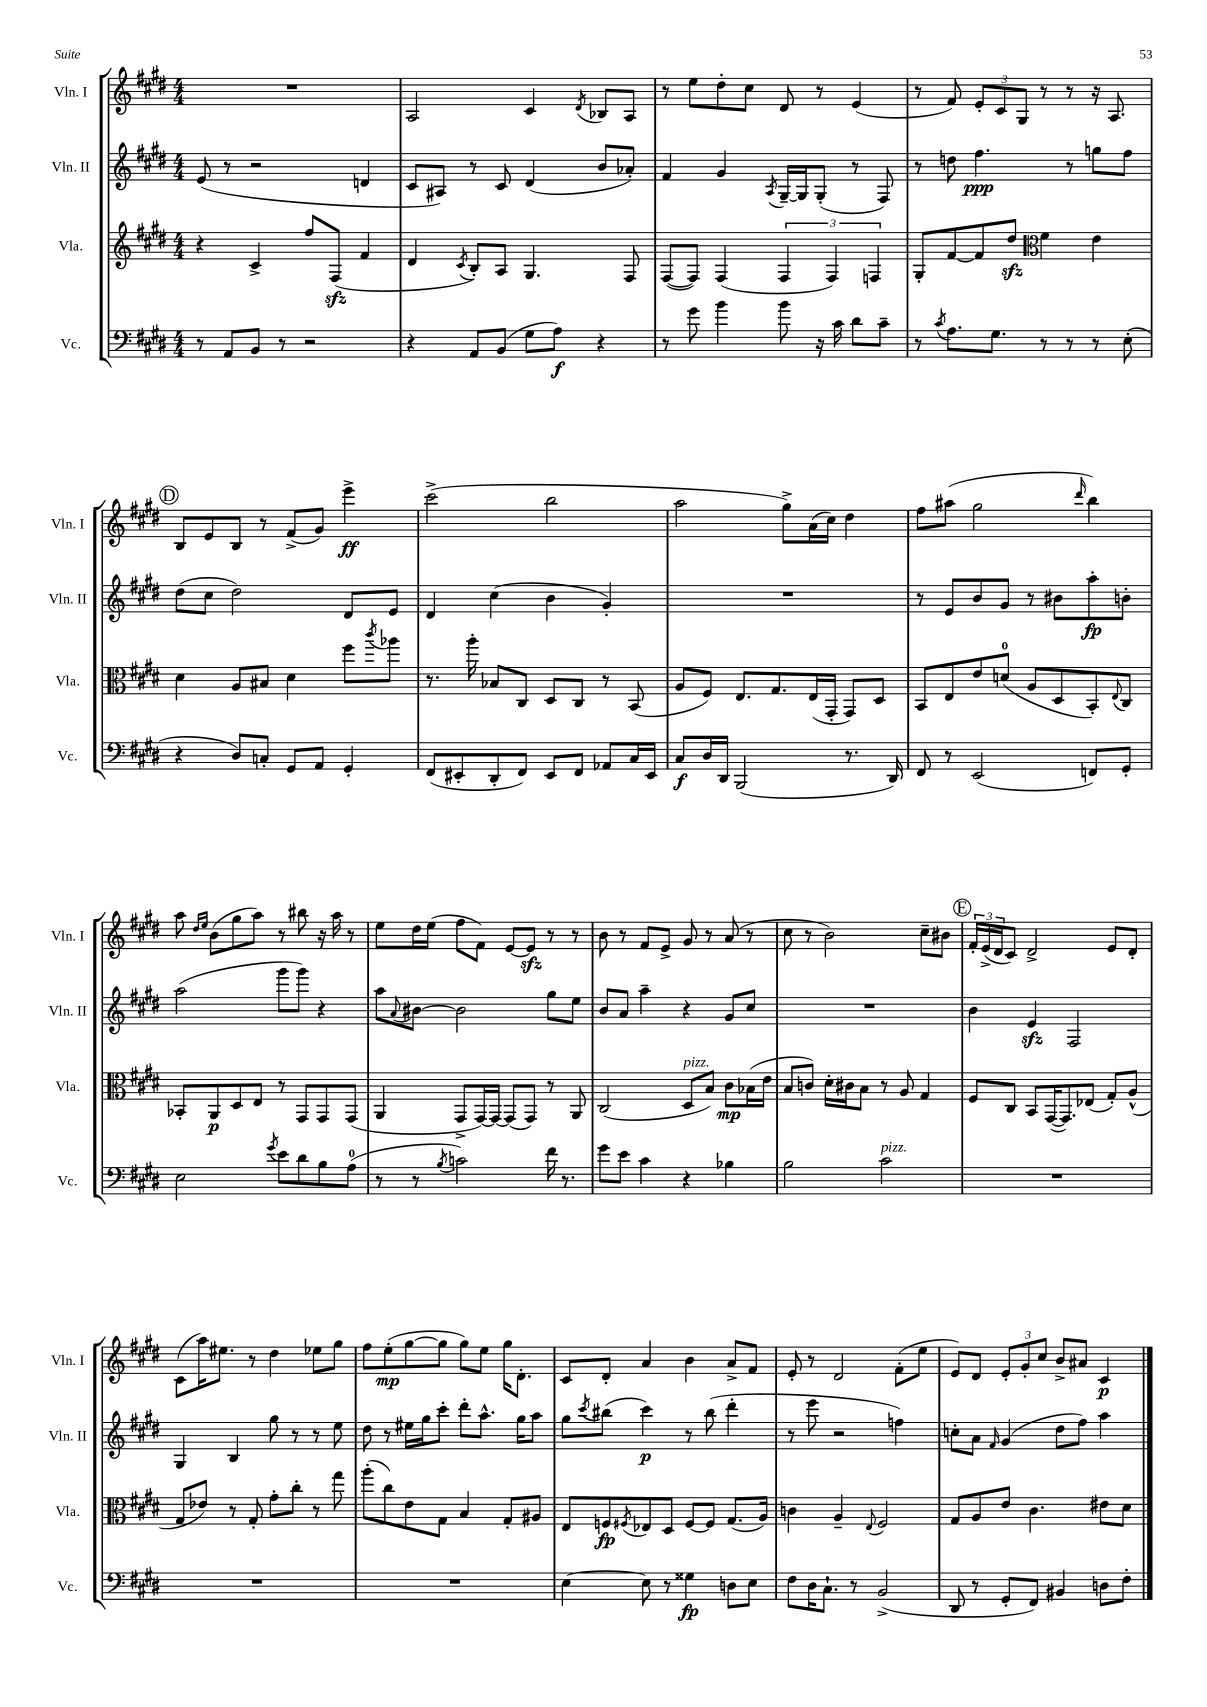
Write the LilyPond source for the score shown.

<<
\new StaffGroup <<
\new Staff = "s0" \with { instrumentName = "Vln. I" shortInstrumentName = "Vln. I" } {
    \clef treble \key e \major \numericTimeSignature \time 4/4
    R1 |
    a2 cis'4 \acciaccatura { dis'8 } bes8 a8 |
    r8 e''8 dis''8-. cis''8 dis'8 r8 e'4( |
    r8 fis'8) \tuplet 3/2 { e'8-. cis'8 gis8 } r8 r8 r16 a8. |
    \mark \markup { \circle "D" } b8 e'8 b8 r8 fis'8->( gis'8) e'''4->\ff |
    cis'''2->( b''2 |
    a''2 gis''8->) a'16( cis''16) dis''4 |
    fis''8 ais''8( gis''2 \grace { dis'''16 } b''4) |
    a''8 \grace { dis''16 e''16 } b'8( gis''8 a''8) r8 bis''8 r16 a''16 r8 |
    e''8 dis''16 e''16( fis''8 fis'8) e'8~ e'8\sfz r8 r8 |
    b'8 r8 fis'8 e'8-> gis'8 r8 a'8( r8 |
    cis''8 r8 b'2) cis''8-- bis'8 |
    \mark \markup { \circle "E" } \tuplet 3/2 { fis'16-. e'16->( dis'16 } cis'8) dis'2-> e'8 dis'8-. |
    cis'8( a''16) eis''8. r8 dis''4 ees''8 gis''8 |
    fis''8 e''8-.\mp( gis''8~ gis''8 gis''8) e''8 gis''16 dis'8.-. |
    cis'8 dis'8-. a'4 b'4 a'8-> fis'8 |
    e'8-. r8 dis'2 fis'8-.( e''8 |
    e'8) dis'8 \tuplet 3/2 { e'8-. gis'8-. cis''8 } b'8-> ais'8 cis'4\p \bar "|." |
}
\new Staff = "s1" \with { instrumentName = "Vln. II" shortInstrumentName = "Vln. II" } {
    \clef treble \key e \major \numericTimeSignature \time 4/4
    e'8( r8 r2 d'4 |
    cis'8 ais8) r8 cis'8 dis'4( b'8 aes'8-.) |
    fis'4 gis'4 \acciaccatura { a8 } gis16~-- gis16 gis8-.( r8 fis8) |
    r8 d''8 fis''4.\ppp r8 g''8 fis''8 |
    \mark \markup { \circle "D" } dis''8( cis''8 dis''2) dis'8 e'8 |
    dis'4 cis''4( b'4 gis'4-.) |
    R1 |
    r8 e'8 b'8 gis'8 r8 bis'8 a''8-.\fp b'8-. |
    a''2( gis'''8 gis'''8) r4 |
    a''8 \appoggiatura { a'8 } bis'8~ bis'2 gis''8 e''8 |
    b'8 a'8 a''4-- r4 gis'8 cis''8 |
    R1 |
    \mark \markup { \circle "E" } b'4 e'4\sfz fis2 |
    gis4 b4 gis''8 r8 r8 e''8 |
    dis''8 r8 eis''16 gis''16 cis'''8-. dis'''8-. a''8.-^ gis''16 a''8 |
    gis''8 \acciaccatura { cis'''8 } bis''8( cis'''4\p) r8 bis''8( dis'''4-. |
    r8 e'''8 r2 f''4) |
    c''8-. a'8 \grace { fis'16 } gis'4( dis''8 fis''8) a''4 \bar "|." |
}
\new Staff = "s2" \with { instrumentName = "Vla." shortInstrumentName = "Vla." } {
    \clef treble \key e \major \numericTimeSignature \time 4/4
    r4 cis'4-> fis''8 fis8\sfz( fis'4 |
    dis'4 \acciaccatura { cis'8 } b8-.) a8 gis4. fis8 |
    fis8~( fis8) fis4( \tuplet 3/2 { fis4 fis4) f4 } |
    gis8-. fis'8~ fis'8 dis''8\sfz \clef alto fis'4 e'4 |
    \mark \markup { \circle "D" } dis'4 a8 bis8 dis'4 fis''8 \acciaccatura { cis'''8 } aes''8 |
    r8. a''16-. bes8 cis8 dis8 cis8 r8 b,8( |
    a8 fis8) e8. gis8. e16( gis,16-. gis,8) dis8 |
    b,8 e8 e'8 d'8-0( a8 dis8 b,8-.) \appoggiatura { e8 } cis8 |
    bes,8-. a,8\p dis8 e8 r8 gis,8 gis,8 gis,8( |
    a,4 gis,8-> gis,16~) gis,16~ gis,8( gis,8) r8 a,8 |
    cis2( dis8^\markup { \italic "pizz." } b8) cis'8\mp bes16( e'16 |
    b8 c'8) dis'16-. cis'16 b8 r8 a8 gis4 |
    \mark \markup { \circle "E" } fis8 cis8 b,8 gis,16~( gis,8.) ees8( gis8-.) a8-^( |
    gis8 ees'8) r8 gis8-. gis'8-. cis''8-. r8 gis''8 |
    a''8-.( cis''8) e'8 gis8 b4 gis8-. ais8 |
    e8 f8\fp \acciaccatura { fis8 } ees8 dis8 fis8~ fis8 gis8.( a16) |
    c'4 a4-- \appoggiatura { e8 } fis2 |
    gis8 a8 e'8 cis'4. eis'8 dis'8 \bar "|." |
}
\new Staff = "s3" \with { instrumentName = "Vc." shortInstrumentName = "Vc." } {
    \clef bass \key e \major \numericTimeSignature \time 4/4
    r8 a,8 b,8 r8 r2 |
    r4 a,8 b,8( gis8 a8\f) r4 |
    r8 gis'8 b'4 b'8 r16 cis'16 dis'8 cis'8-- |
    r8 \acciaccatura { cis'8 } a8. gis8. r8 r8 r8 e8-.( |
    \mark \markup { \circle "D" } r4 dis8) c8-. gis,8 a,8 gis,4-. |
    fis,8( eis,8-. dis,8-. fis,8) eis,8 fis,8 aes,8 cis16 eis,16 |
    cis8\f dis16 dis,16 b,,2( r8. dis,16) |
    fis,8 r8 e,2( f,8) gis,8-. |
    e2 \acciaccatura { gis'8 } e'8 dis'8 b8 a8-0( |
    r8 r8 \acciaccatura { b8 } c'2) fis'16 r8. |
    gis'8 e'8 cis'4 r4 bes4 |
    b2 cis'2^\markup { \italic "pizz." } |
    \mark \markup { \circle "E" } R1 |
    R1 |
    R1 |
    e4~ e8 r8 gisis4\fp d8 e8 |
    fis8 dis16 cis8.-! r8 b,2->( |
    dis,8 r8 gis,8-. fis,8) bis,4 d8 fis8-. \bar "|." |
}
>>
>>
\layout { \context { \Score \remove "Bar_number_engraver" } }
